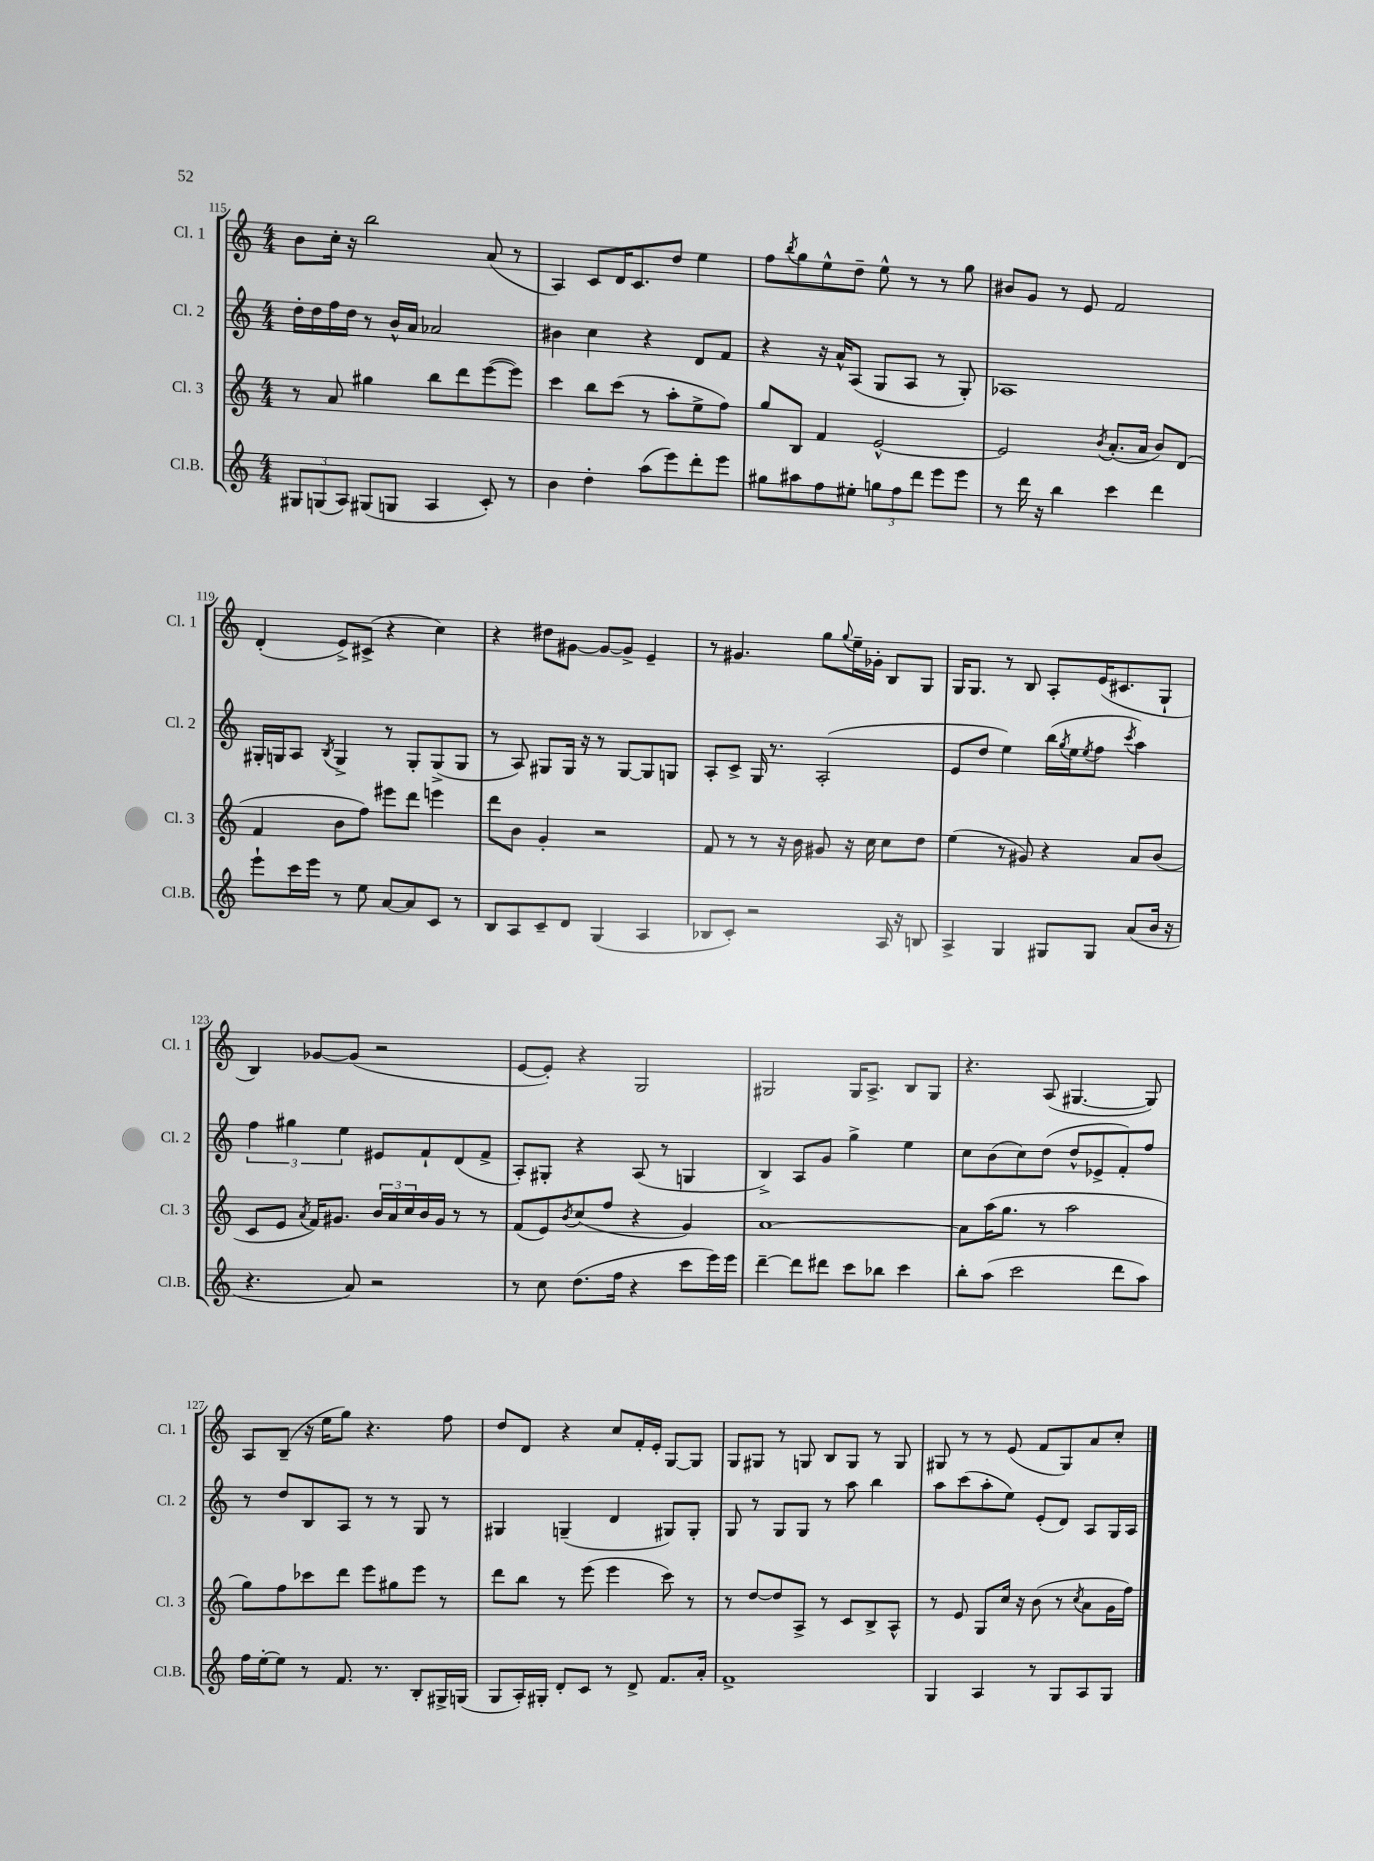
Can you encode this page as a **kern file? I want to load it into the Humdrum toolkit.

**kern	**kern	**kern	**kern
*staff4	*staff3	*staff2	*staff1
*clefG2	*clefG2	*clefG2	*clefG2
*k[]	*k[]	*k[]	*k[]
*M4/4	*M4/4	*M4/4	*M4/4
12G#	8r	16dd'	8b
.	.	16dd	.
(12G	.	.	.
.	8a	16ff	16cc'
12A)	.	.	.
.	.	16dd	16r
(8G#	4gg#	8r	2bb
8G	.	16b^^	.
.	.	16a	.
4A	8bb	2a-	.
.	8ddd	.	.
8c')	([8eee	.	(8a
8r	8eee])	.	8r
=	=	=	=
4b	4ccc	4b#	4A)
4dd'	8bb	4cc	8c
.	(8ccc	.	16d
.	.	.	8.c
(8aa	8r	4r	.
8eee)	8aa'	.	8dd
8ddd'	8ee^	8d	4ee
8eee	8ff)	8f	.
=	=	=	=
8gg#	8gg	4r	8ff
.	.	.	8qbb
8aa#	8B	.	8gg
8ff	4f	16r	8ee^^
.	.	16a^^	.
8ee#'	.	(8A	8dd~
12gg	[2e^^	8G	8ee^^
12ff	.	.	.
.	.	8A	8r
12ddd	.	.	.
8eee	.	8r	8r
8eee	.	8G')	8gg
=	=	=	=
8r	2e]	1A-	8b#
16ddd	.	.	8g
16r	.	.	.
4bb	.	.	8r
.	.	.	8e
.	8qb	.	.
4ccc	(8.a'	.	2f
.	16a	.	.
4ddd	8b)	.	.
.	(8d	.	.
=	=	=	=
8eee`	4f	16G#'	(4d'
.	.	16G	.
16ccc	.	8A	.
16eee	.	.	.
.	.	8qB	.
8r	8b	4G^	8e^)
8ee	8ff)	.	(8c#^
[8a	8eee#	8r	4r
8a]	8ddd	8G'	.
8c	4eee	(8G^	4cc)
8r	.	8G	.
=	=	=	=
8B	8ddd	8r	4r
8A	8b	8A)	.
8c~	4g'	8G#	8dd#
8d	.	16G#	[8g#
.	.	16r	.
(4G	2r	8r	8g#_
.	.	[8G#	8g#^]
4A	.	8G#]	4e~
.	.	8G	.
=	=	=	=
8B-	8f	8A'	8r
8c')	8r	8c^	4.g#
2r	8r	16G	.
.	.	8.r	.
.	16r	.	.
.	16b	.	.
.	8g#	(2A'	8gg
.	.	.	8qqgg
.	16r	.	16ee~
.	16cc	.	16g-'
16A	8cc	.	8B
16r	.	.	.
8B	8dd	.	8G
=	=	=	=
4A^	(4ee	8e	16G
.	.	.	8.G
.	.	8dd	.
4G	8r	4ee)	8r
.	8g#)	.	8B
8G#	4r	(16bb	8A'
.	.	8qgg	.
.	.	16ee	.
.	.	8qee	.
8G#	.	8ff	(16e
.	.	.	8.c#
.	.	8qccc	.
(8a	8a	4aa)	.
16b	(8b	.	8G`
16r	.	.	.
=	=	=	=
4.r	8c	6ff	4B)
.	8e	.	.
.	.	6gg#	.
.	8qa	.	.
.	16f)	.	[8g-
.	8.g#	.	.
.	.	6ee	.
8a)	.	.	(8g-]
2r	24b	8e#	2r
.	24a	.	.
.	24cc	.	.
.	16b	8f`	.
.	16g#	.	.
.	8r	(8d	.
.	8r	8f^	.
=	=	=	=
8r	(8f	8A')	[8e
8cc	8e)	8G#'	8e'])
.	8qb	.	.
(8.dd	(8cc	4r	4r
.	8ff	.	.
16ff	.	.	.
4r	4r	(8A	2G
.	.	8r	.
8ccc	4g)	4G	.
16eee)	.	.	.
16eee	.	.	.
=	=	=	=
[4ddd~	[1a	4B^)	2G#
8ddd]	.	8A	.
8ddd#	.	8g	.
8ccc	.	4gg^	16G#
.	.	.	8.A^
8bb-	.	.	.
4ccc	.	4ee	8B
.	.	.	8G#
=	=	=	=
8bb'	8a]	8cc	4.r
(8aa	(16aa	(8b	.
.	8.gg	.	.
2ccc	.	8cc)	.
.	8r	(8dd	(8A
.	2aa	8dd^^	[4.G#
.	.	8e-^	.
8ddd	.	8f')	.
8aa)	.	8ff	8G#])
=	=	=	=
16ff	8gg)	8r	8A
[16ee'	.	.	.
8ee]	8ff	8dd	(8B~
8r	8ccc-	8B	16r
.	.	.	16ee
8.f	8ddd	8A	8gg)
.	8eee	8r	4.r
8.r	.	.	.
.	8gg#	8r	.
8B'	8eee	8G	.
16G#^	8r	8r	8ff
(16G	.	.	.
=	=	=	=
8G	8ddd	4G#	8dd
16A')	8bb	.	8d
16G#'	.	.	.
8d'	8r	(4G~	4r
8c	(8eee	.	.
8r	4eee	4d	8cc
8d^	.	.	16f'
.	.	.	16e'
8.f	8ccc)	8G#)	[8G
.	8r	8G#'	8G]
16a'	.	.	.
=	=	=	=
1f^	8r	8G	8G
.	[8dd	8r	8G#
.	8dd]	8G	8r
.	8A^	8G	8G
.	8r	8r	8B
.	8c	8aa	8G
.	8B^	4bb	8r
.	8A^^	.	8G
=	=	=	=
4G	8r	8aa	8G#
.	8e	(8ccc	8r
4A	8G	8aa'	8r
.	16cc	8ee)	(8e
.	16r	.	.
8r	(8b	(8e'	8f
8G	8r	8d)	8G#)
.	8qcc	.	.
8A	8a	8A	8a
8G	16g	16G	8cc'
.	16ff)	16A	.
==	==	==	==
*-	*-	*-	*-
